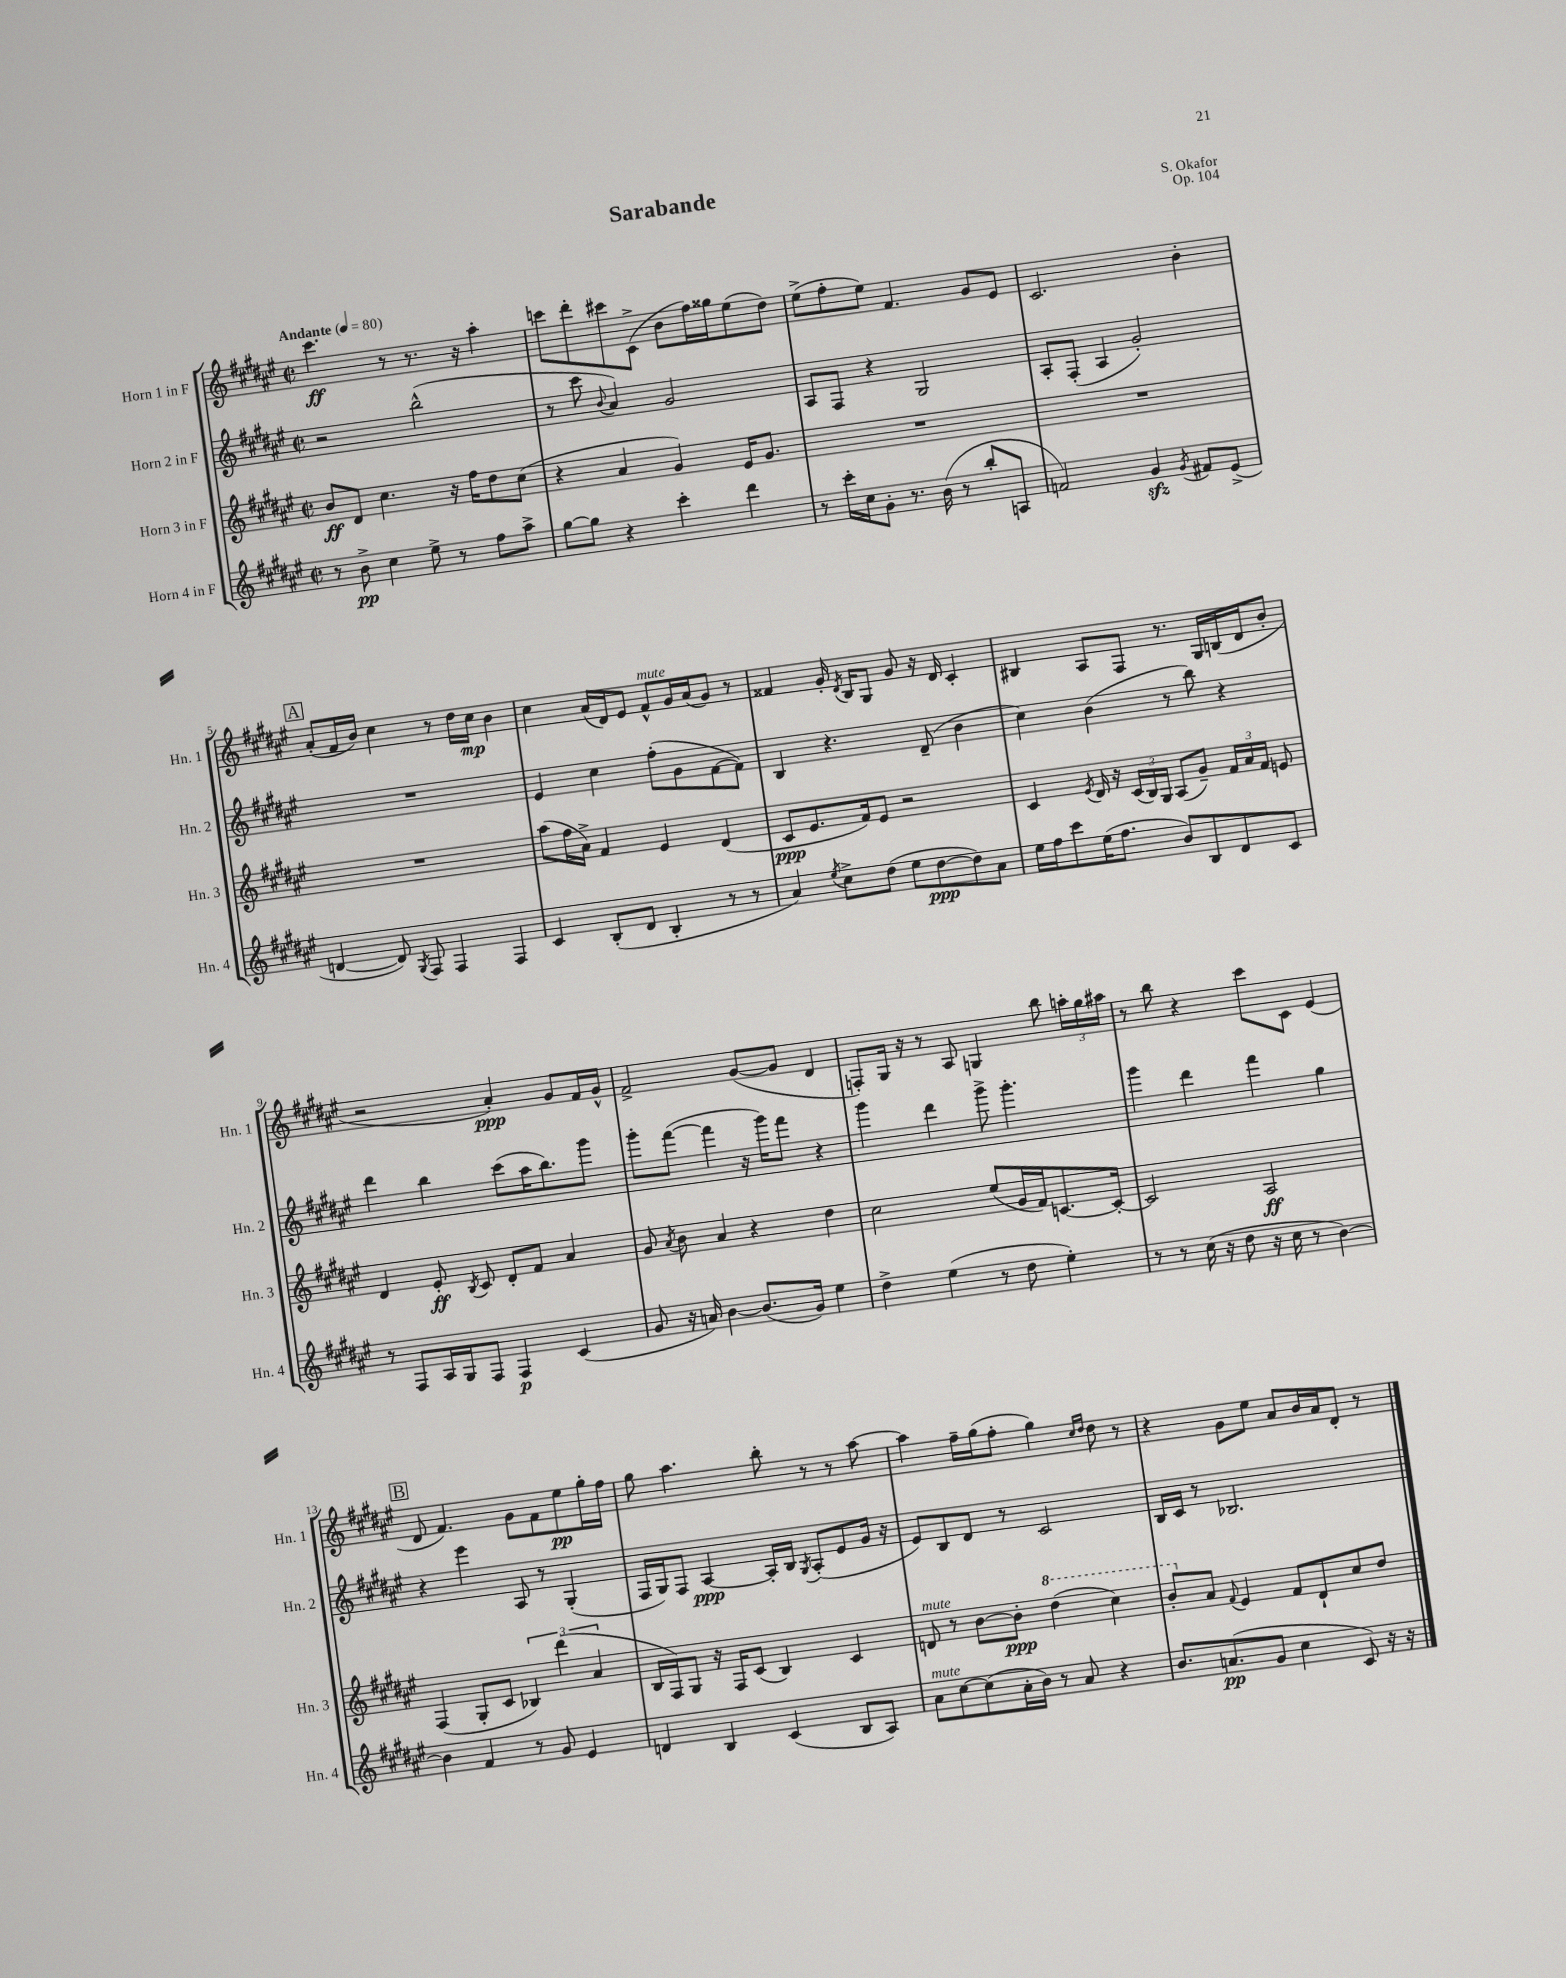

**kern	**dynam	**kern	**dynam	**kern	**dynam	**kern	**dynam
*part4	*part4	*part3	*part3	*part2	*part2	*part1	*part1
*staff4	*staff4	*staff3	*staff3	*staff2	*staff2	*staff1	*staff1
*I"Horn 4 in F	*	*I"Horn 3 in F	*	*I"Horn 2 in F	*	*I"Horn 1 in F	*
*I'Hn. 4	*	*I'Hn. 3	*	*I'Hn. 2	*	*I'Hn. 1	*
*clefG2	*	*clefG2	*	*clefG2	*	*clefG2	*
*k[f#c#g#d#a#e#]	*	*k[f#c#g#d#a#e#]	*	*k[f#c#g#d#a#e#]	*	*k[f#c#g#d#a#e#]	*
*M2/2	*	*M2/2	*	*M2/2	*	*M2/2	*
*met(c|)	*	*met(c|)	*	*met(c|)	*	*met(c|)	*
*MM80	*	*MM80	*	*MM80	*	*MM80	*
=1	=1	=1	=1	=1	=1	=1	=1
!	!	!	!	!	!	!LO:TX:a:B:t=Andante	!
8r	.	8b/L	ff	2r	.	4.ccc#\	ff
8b^\	pp	8d#/J	.	.	.	.	.
4cc#\	.	4.cc#\	.	.	.	.	.
.	.	.	.	.	.	8r	.
8ee#^\	.	.	.	(2bb^^\	.	8.r	.
8r	.	16r	.	.	.	.	.
.	.	16ff#\KL	.	.	.	16r	.
8ff#\L	.	8dd#\	.	.	.	4aa#'\	.
8aa#^\J	.	(8cc#\J	.	.	.	.	.
=2	=2	=2	=2	=2	=2	=2	=2
[8gg#\L	.	4r	.	8r	.	8cccn\L	.
8gg#\J]	.	.	.	8ccc#\	.	8ddd#'\	.
.	.	.	.	8qqb/	.	.	.
4r	.	4a#/	.	4a#/)	.	8ccc#X\	.
.	.	.	.	.	.	(8c#^\J	.
4ccc#'\	.	4g#/)	.	2g#/	.	8b\L	.
.	.	.	.	.	.	16ff#\L)	.
.	.	.	.	.	.	16gg##X\J	.
4ddd#\	.	16e#/KL	.	.	.	(8ee#\	.
.	.	8.g#/J	.	.	.	.	.
.	.	.	.	.	.	8dd#\J)	.
=3	=3	=3	=3	=3	=3	=3	=3
8r	.	1r	.	8A#/L	.	(8ee#^\L	.
16ccc#'\LL	.	.	.	8F#/J	.	8ff#'\	.
16cc#\J	.	.	.	.	.	.	.
8g#'\J	.	.	.	4r	.	8ee#\J)	.
8.r	.	.	.	.	.	4.f#/	.
.	.	.	.	2G#/	.	.	.
(16b\	.	.	.	.	.	.	.
8r	.	.	.	.	.	.	.
8bb'/L	.	.	.	.	.	8g#/L	.
8An/J	.	.	.	.	.	8e#/J	.
=4	=4	=4	=4	=4	=4	=4	=4
2fn/)	.	1r	.	8A#'/L	.	2.c#/	.
.	.	.	.	(8F#'/J	.	.	.
.	.	.	.	4A#/	.	.	.
4g#zz/	.	.	.	2g#'/)	.	.	.
8qg#/	.	.	.	.	.	.	.
8f#X/L	.	.	.	.	.	4b'\	.
(8e#^/J	.	.	.	.	.	.	.
!!LO:LB:g=z
!!LO:REH:place=s1:t=A
=5	=5	=5	=5	=5	=5	=5	=5
[4dn/	.	1r	.	1r	.	(8a#'/L	.
.	.	.	.	.	.	16f#/L	.
.	.	.	.	.	.	16b/JJ)	.
8d/])	.	.	.	.	.	4cc#\	.
8qG#/	.	.	.	.	.	.	.
8F#/	.	.	.	.	.	.	.
4F#/	.	.	.	.	.	8r	.
.	.	.	.	.	.	16dd#\LL	.
.	.	.	.	.	.	16cc#\JJ	mp
4F#/	.	.	.	.	.	4b\	.
=6	=6	=6	=6	=6	=6	=6	=6
4c#/	.	(8aa#\L	.	4e#/	.	4cc#\	.
.	.	16ff#\L	.	.	.	.	.
.	.	16a#^\JJ)	.	.	.	.	.
(8B'/L	.	4f#/	.	4cc#\	.	(16a#/LL	.
.	.	.	.	.	.	16d#/J)	.
8d#/J	.	.	.	.	.	8e#/J	.
!	!	!	!	!	!	!LO:TX:a:i:t=mute	!
4B'/	.	4e#/	.	(8ff#'\L	.	8f#^^/L	.
.	.	.	.	8g#\	.	16g#/L	.
.	.	.	.	.	.	(16a#/J	.
8r	.	(4d#/	.	[8f#\	.	8g#/J)	.
8r	.	.	.	8f#\J])	.	8r	.
=7	=7	=7	=7	=7	=7	=7	=7
4a#/)	.	8c#/L	ppp	4B/	.	4f##X/	.
.	.	8.e#/	.	.	.	.	.
8qee#/	.	.	.	.	.	.	.
8cc#^\L	.	.	.	4.r	.	16g#'/	.
.	.	.	.	.	.	8qd#/	.
.	.	16f#/k)	.	.	.	16B/KL	.
(8dd#\J	.	8e#/J	.	.	.	8G#/J	.
8ee#\L	.	2r	.	.	.	8g#/	.
[8dd#\	ppp	.	.	(8d#~/	.	16r	.
.	.	.	.	.	.	16d#/	.
8dd#\])	.	.	.	4b\	.	4c#'/	.
8a#\J	.	.	.	.	.	.	.
=8	=8	=8	=8	=8	=8	=8	=8
16ee#\LL	.	4c#/	.	4cc#\)	.	4B#X/	.
16ff#\J	.	.	.	.	.	.	.
8ccc#\	.	.	.	.	.	.	.
.	.	8qe#/	.	.	.	.	.
(16ee#\K	.	16d#/	.	(4b\	.	8A#/L	.
8.ff#\J	.	16r	.	.	.	.	.
.	.	(24c#/LL	.	.	.	8F#/J	.
.	.	24B/)	.	.	.	.	.
.	.	24G#/JJ	.	.	.	.	.
8b/L)	.	(8A#/L	.	8r	.	8.r	.
8B/	.	8g#~/J)	.	8bb\)	.	.	.
.	.	.	.	.	.	16G#/LL	.
8d#/	.	24f#/LL	.	4r	.	(16Bn/	.
.	.	24a#/	.	.	.	.	.
.	.	.	.	.	.	16d#/J	.
.	.	24f#/JJ	.	.	.	.	.
8c#/J	.	8en/	.	.	.	8b'/J	.
!!LO:LB:g=z
=9	=9	=9	=9	=9	=9	=9	=9
8r	.	4d#/	.	4ddd#\	.	2r	.
8F#/L	.	.	.	.	.	.	.
16A#/L	.	8e#'/	ff	4bb\	.	.	.
16G#/J	.	.	.	.	.	.	.
.	.	8qB/	.	.	.	.	.
8F#/J	.	8c#/	.	.	.	.	.
4F#/	p	8d#'/L	.	(8ccc#\L	.	4a#'/)	ppp
.	.	8f#/J	.	16aa#\K	.	.	.
.	.	.	.	8.bb\)	.	.	.
(4c#/	.	4a#/	.	.	.	8g#/L	.
.	.	.	.	8ggg#\J	.	16f#/L	.
.	.	.	.	.	.	16g#^^/JJ	.
=10	=10	=10	=10	=10	=10	=10	=10
8g#/	.	8g#/	.	8ggg#'\L	.	2f#^/	.
.	.	8qa#/	.	.	.	.	.
16r	.	8b\	.	([8fff#\J	.	.	.
16an/)	.	.	.	.	.	.	.
[4b\	.	4a#/	.	4fff#\]	.	.	.
(8.b/L]	.	4r	.	16r	.	([8g#/L	.
.	.	.	.	16ggg#\KL)	.	.	.
.	.	.	.	8fff#\J	.	8g#/J]	.
16g#/Jk)	.	.	.	.	.	.	.
4ee#\	.	4dd#\	.	4r	.	4d#/	.
=11	=11	=11	=11	=11	=11	=11	=11
4dd#^\	.	2cc#\	.	4ggg#\	.	8Fn'/L)	.
.	.	.	.	.	.	16G#/Jk	.
.	.	.	.	.	.	16r	.
(4ee#\	.	.	.	4ddd#\	.	8r	.
.	.	.	.	.	.	8A#/	.
8r	.	(8ee#/L	.	8ggg#^\	.	4Gn/	.
8dd#\	.	16g#/L	.	4.ggg#'\	.	.	.
.	.	16f#/J)	.	.	.	.	.
4ee#'\)	.	[8.cn/	.	.	.	8bb\	.
.	.	.	.	.	.	24aan'\LL	.
.	.	.	.	.	.	24gg#\	.
.	.	16c'/Jk_	.	.	.	.	.
.	.	.	.	.	.	24aa#X\JJ	.
=12	=12	=12	=12	=12	=12	=12	=12
8r	.	2c/]	.	4ggg#\	.	8r	.
8r	.	.	.	.	.	8bb\	.
(16cc#\	.	.	.	4ddd#\	.	4r	.
16r	.	.	.	.	.	.	.
8dd#\	.	.	.	.	.	.	.
16r	.	2A#/	ff	4fff#\	.	8ccc#\L	.
16cc#\	.	.	.	.	.	.	.
8r	.	.	.	.	.	8c#\J	.
[4b\)	.	.	.	4gg#\	.	(4e#/	.
!!LO:LB:g=z
!!LO:REH:place=s1:t=B
=13	=13	=13	=13	=13	=13	=13	=13
4b\]	.	(4F#/	.	4r	.	8d#/	.
.	.	.	.	.	.	4.f#/)	.
4f#/	.	8G#'/L	.	4eee#\	.	.	.
.	.	8c#/J	.	.	.	.	.
8r	.	6B-X/)	.	8A#/	.	8g#\L	.
8g#/	.	.	.	8r	.	8f#\	.
.	.	(6ddd#\	.	.	.	.	.
4e#/	.	.	.	(4G#'/	.	8ee#\	pp
.	.	6a#/	.	.	.	.	.
.	.	.	.	.	.	16gg#'\L	.
.	.	.	.	.	.	16ff#\JJ	.
=14	=14	=14	=14	=14	=14	=14	=14
4dn/	.	16B/LL	.	16F#/LL	.	8gg#\	.
.	.	16F#/J)	.	16G#/J)	.	.	.
.	.	8G#/J	.	8F#/J	.	4.aa#\	.
4B/	.	16r	.	[4A#/	ppp	.	.
.	.	16F#/KL	.	.	.	.	.
.	.	(8c#/J	.	.	.	.	.
(4c#/	.	4B/)	.	16A#'/LL]	.	8bb'\	.
.	.	.	.	16B/JJ	.	.	.
.	.	.	.	8qG#/	.	.	.
.	.	.	.	(8A#'/L	.	8r	.
8B/L	.	4c#/	.	8e#/	.	8r	.
8A#/J)	.	.	.	16g#/Jk	.	[8aa#\	.
.	.	.	.	16r	.	.	.
=15	=15	=15	=15	=15	=15	=15	=15
!	!	!LO:TX:a:i:t=mute	!	!	!	!	!
!LO:TX:a:i:t=mute	!	!	!	!	!	!	!
8a#\L	.	8dn/	.	8e#/L)	.	4aa#\]	.
[8cc#\	.	8r	.	8B/	.	.	.
(8cc#\]	.	[8b\L	.	8d#/J	.	16ff#~\LL	.
.	.	.	.	.	.	(16gg#\J	.
16a#'\L	.	8b'\J]	ppp	8r	.	8ff#'\J	.
16b\JJ)	.	.	.	.	.	.	.
*	*	*8va	*	*	*	*	*
8r	.	(4ddd#\	.	2c#/	.	4gg#\)	.
8a#/	.	.	.	.	.	.	.
.	.	.	.	.	.	16qqcc#/LL	.
.	.	.	.	.	.	16qqdd#/JJ	.
4r	.	4ccc#\)	.	.	.	8dd#\	.
.	.	.	.	.	.	8r	.
=16	=16	=16	=16	=16	=16	=16	=16
8.b/L	.	8bb'/L	.	16B/LL	.	4r	.
.	.	.	.	16c#/JJ	.	.	.
*	*	*X8va	*	*	*	*	*
.	.	8a#/J	.	8r	.	.	.
(8.an/	pp	.	.	.	.	.	.
.	.	8qqf#/	.	.	.	.	.
.	.	4e#/	.	2.B-X/	.	8g#\L	.
8g#/J	.	.	.	.	.	8ee#\J	.
4cc#\	.	8f#/L	.	.	.	8a#/L	.
.	.	8d#`/	.	.	.	16b/L	.
.	.	.	.	.	.	16a#/J	.
8c#/)	.	8cc#/	.	.	.	8d#'/J	.
16r	.	8dd#/J	.	.	.	8r	.
16r	.	.	.	.	.	.	.
==	==	==	==	==	==	==	==
*-	*-	*-	*-	*-	*-	*-	*-
